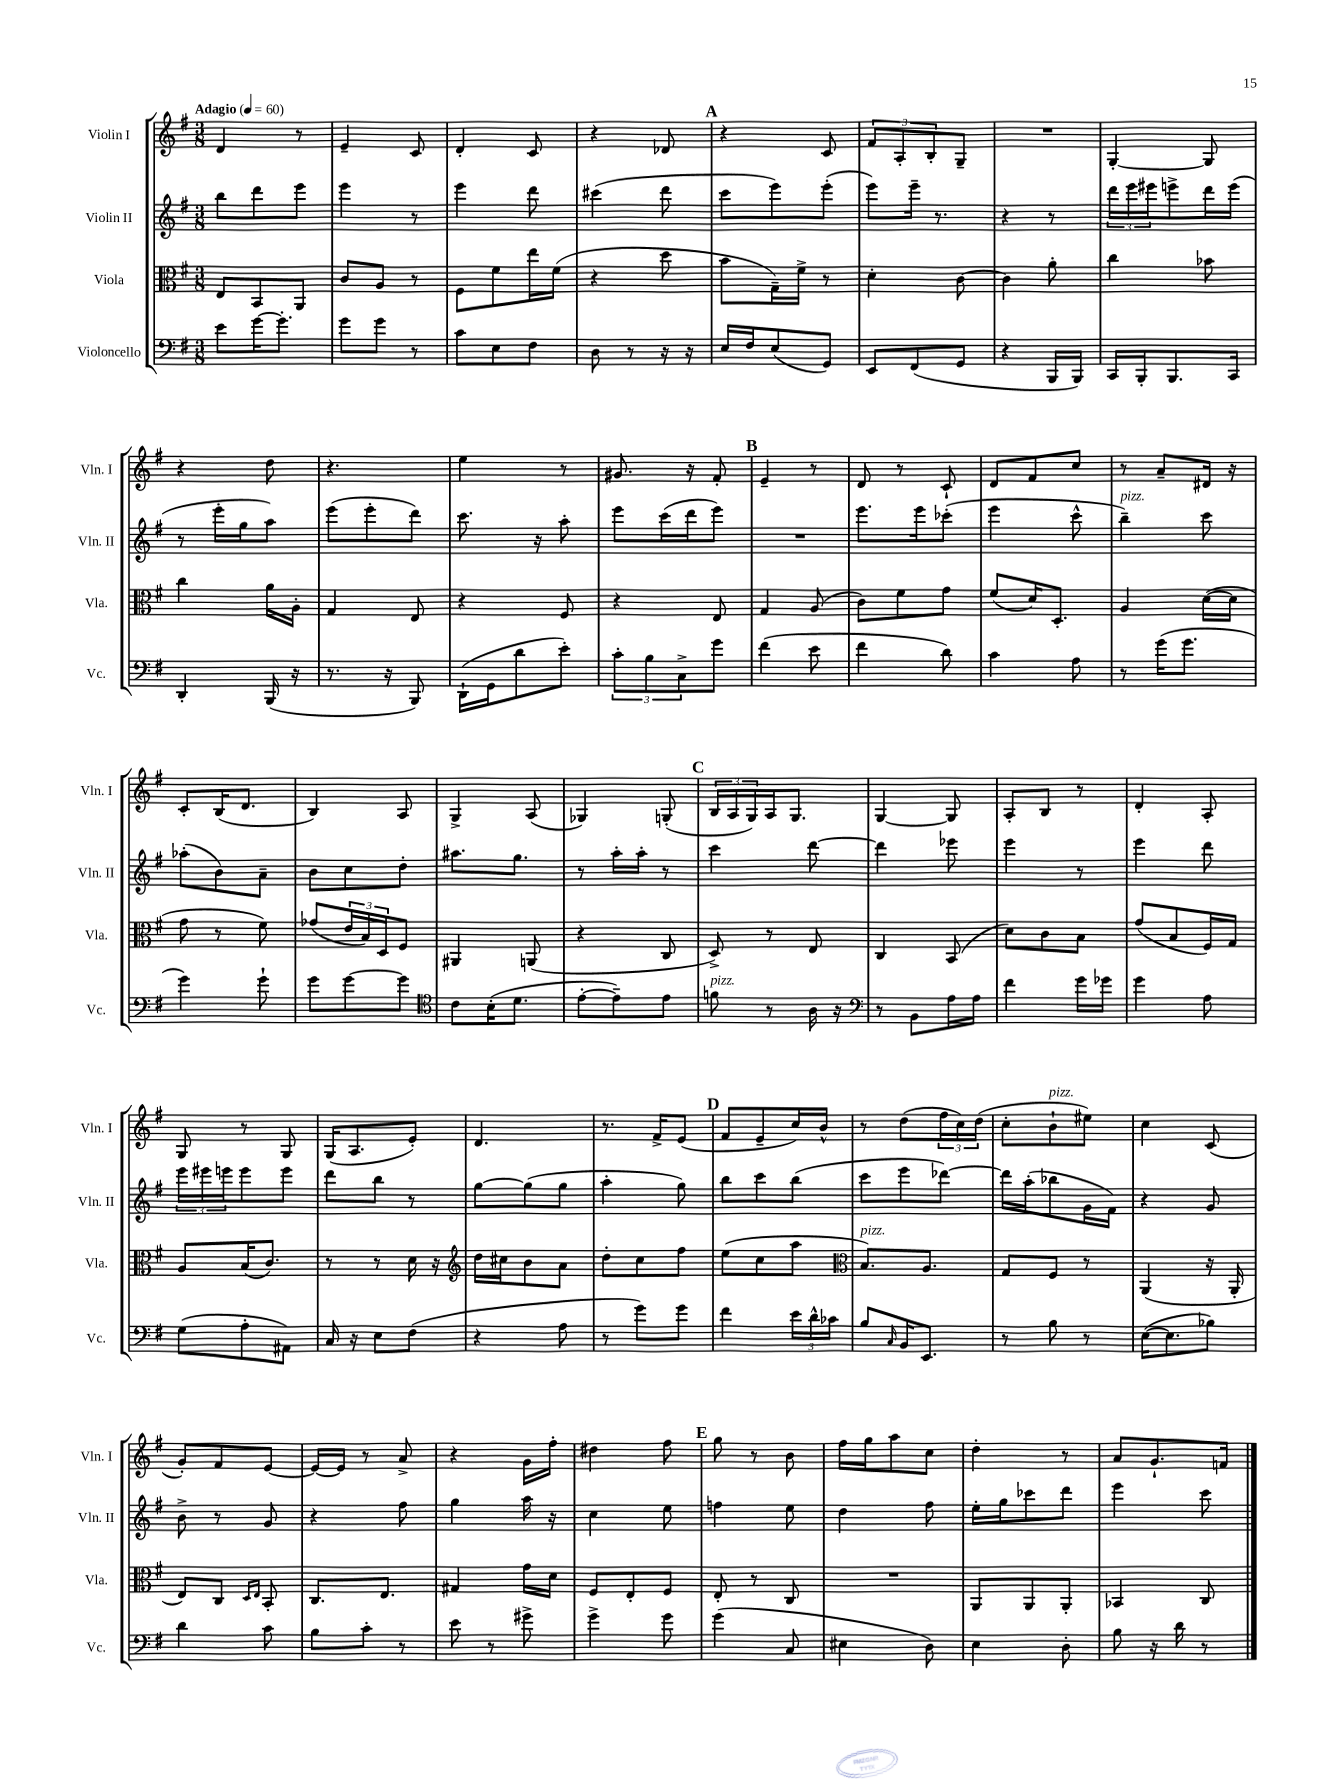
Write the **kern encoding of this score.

**kern	**kern	**kern	**kern
*staff4	*staff3	*staff2	*staff1
*clefF4	*clefC3	*clefG2	*clefG2
*k[f#]	*k[f#]	*k[f#]	*k[f#]
*M3/8	*M3/8	*M3/8	*M3/8
*MM60	*MM60	*MM60	*MM60
8e	8E	8bb	4d
[16g	8BB	8ddd	.
8.g']	.	.	.
.	8AA	8eee	8r
=	=	=	=
8g	8c	4eee	4e~
8g	8A	.	.
8r	8r	8r	8c
=	=	=	=
8c	8F#	4eee	4d'
8E	8f#	.	.
8F#	16ee	8ddd	8c
.	(16f#	.	.
=	=	=	=
8D	4r	(4ccc#	4r
8r	.	.	.
16r	8dd	8ddd	8d-
16r	.	.	.
=	=	=	=
16E	8b	8ccc	4r
16F#	.	.	.
(8E	16G~)	8eee)	.
.	16f#^	.	.
8GG)	8r	(8eee'	8c
=	=	=	=
8EE	4d'	8eee)	12f#
.	.	.	12A'
(8FF#	.	16eee~	.
.	.	.	12B'
.	.	8.r	.
8GG	[8c	.	8G~
=	=	=	=
4r	4c]	4r	4.r
16BBB	8a'	8r	.
16BBB)	.	.	.
=	=	=	=
16CC	4cc	24ddd	[4G'
.	.	24eee	.
16BBB'	.	.	.
.	.	24eee#	.
8.BBB	.	8eee^	.
.	8b-	16ddd	8G]
16CC	.	(16eee	.
=	=	=	=
4DD'	4cc	8r	4r
.	.	16eee'	.
.	.	16gg	.
(16BBB	16a	8aa)	8dd
16r	16A'	.	.
=	=	=	=
8.r	4G	(8eee	4.r
.	.	8eee'	.
16r	.	.	.
8BBB)	8E	8ddd)	.
=	=	=	=
(16DD`	4r	8.ccc	4ee
16GG	.	.	.
8d	.	.	.
.	.	16r	.
8e')	8F#	8aa'	8r
=	=	=	=
12c'	4r	8eee	8.g#
12B	.	.	.
.	.	(16ccc	.
12C^	.	.	.
.	.	16ddd	16r
8g	8E	8eee)	8f#'
=	=	=	=
(4f#	4G	4.r	4e~
8e	(8A	.	8r
=	=	=	=
4f#	8c)	8.eee	8d
.	8f#	.	8r
.	.	16eee	.
8d)	8g	(8ccc-'	8c`
=	=	=	=
4c	(8f#	4eee	8d
.	16d)	.	8f#
.	8.D'	.	.
8A	.	8ccc^^	8cc
=	=	=	=
8r	4A	4bb~)	8r
(16g	.	.	8a~
8.g	.	.	.
.	([16d	8ccc	16d#
.	16d]	.	16r
=	=	=	=
4g)	8g	(8aa-'	8c'
.	8r	8b)	(16B
.	.	.	8.d
8g`	8f#)	8a~	.
=	=	=	=
8g	(8g-	8b	4B)
[8g	24e	8cc	.
.	24B)	.	.
.	24D	.	.
8g]	8F#	8dd'	8A
=	=	=	=
*clefC4	*	*	*
8c	4AA#	8.aa#	4G^
(16B'	.	.	.
8.d	.	8.gg	.
.	(8AA	.	(8A
=	=	=	=
[8e'	4r	8r	4G-)
8e~])	.	16aa'	.
.	.	16aa'	.
8e	8C	8r	(8G'
=	=	=	=
8f	8D^)	4ccc	24B
.	.	.	24A
.	.	.	24G)
8r	8r	.	16A
.	.	.	8.G
16A	8E	[8ddd	.
16r	.	.	.
=	=	=	=
*clefF4	*	*	*
8r	4C	4ddd]	[4G
8BB	.	.	.
16A	(8BB	8eee-	8G]
16A	.	.	.
=	=	=	=
4f#	8d)	4eee	8A'
.	8c	.	8B
16g	8B	8r	8r
16g-	.	.	.
=	=	=	=
4g	(8g	4eee	4d'
.	8B	.	.
8A	16F#)	8ddd	8A'
.	16G	.	.
=	=	=	=
(8G	8A	24eee	8G
.	.	24eee#	.
.	.	24eee	.
8A'	(16B	8eee	8r
.	8.c)	.	.
8AA#)	.	8eee	8G
=	=	=	=
16C	8r	8ddd	(16G
16r	.	.	8.A
8E	8r	8bb	.
(8F#	16d	8r	8e')
.	16r	.	.
=	=	=	=
*	*clefG2	*	*
4r	16dd	[8gg	4.d
.	16cc#	.	.
.	8b	(8gg]	.
8A	8a	8gg	.
=	=	=	=
8r	8dd'	4aa'	8.r
8g)	8cc	.	.
.	.	.	16f#^
8g	8ff#	8gg)	(8e
=	=	=	=
4f#	(8ee	8bb	8f#
.	8cc	8ccc	8e~
24e	8aa	(8bb	16cc)
24d^^	.	.	.
.	.	.	16b^^
24c-	.	.	.
=	=	=	=
*	*clefC3	*	*
8B	8.B)	8ccc	8r
16qqC	.	.	.
16BB	.	8eee	(8dd
8.EE	8.A	.	.
.	.	[8ddd-)	24ff#
.	.	.	24cc)
.	.	.	(24dd
=	=	=	=
8r	8G	16ddd-]	8cc'
.	.	(16aa'	.
8B	8F#	8bb-	8b`
8r	8r	16g	8ee#)
.	.	16f#)	.
=	=	=	=
([16E	(4AA	4r	4cc
8.E]	.	.	.
8B-)	16r	8g	(8c
.	16AA'	.	.
=	=	=	=
4d	8E)	8b^	8g')
.	8C	8r	8f#
.	16qqD	.	.
.	16qqE	.	.
8c	8BB'	8g	[8e
=	=	=	=
8B	8.C	4r	16e_
.	.	.	16e]
8c'	.	.	8r
.	8.E	.	.
8r	.	8ff#	8a^
=	=	=	=
8e	4G#	4gg	4r
8r	.	.	.
8g#^	16g	16aa	16g
.	16d	16r	16ff#'
=	=	=	=
4g^	8F#	4cc	4dd#
.	8E'	.	.
8g	8F#	8ee	8ff#
=	=	=	=
(4g	8E'	4ff	8gg
.	8r	.	8r
8C	8C	8ee	8b
=	=	=	=
4E#	4.r	4dd	16ff#
.	.	.	16gg
.	.	.	8aa
8D)	.	8ff#	8cc
=	=	=	=
4E	8AA	16ee'	4dd'
.	.	16gg	.
.	8AA	8ccc-	.
8D'	8AA'	8ddd	8r
=	=	=	=
8B	4BB-	4eee	8a
16r	.	.	8.g`
16d	.	.	.
8r	8C	8ccc	.
.	.	.	16f
==	==	==	==
*-	*-	*-	*-
